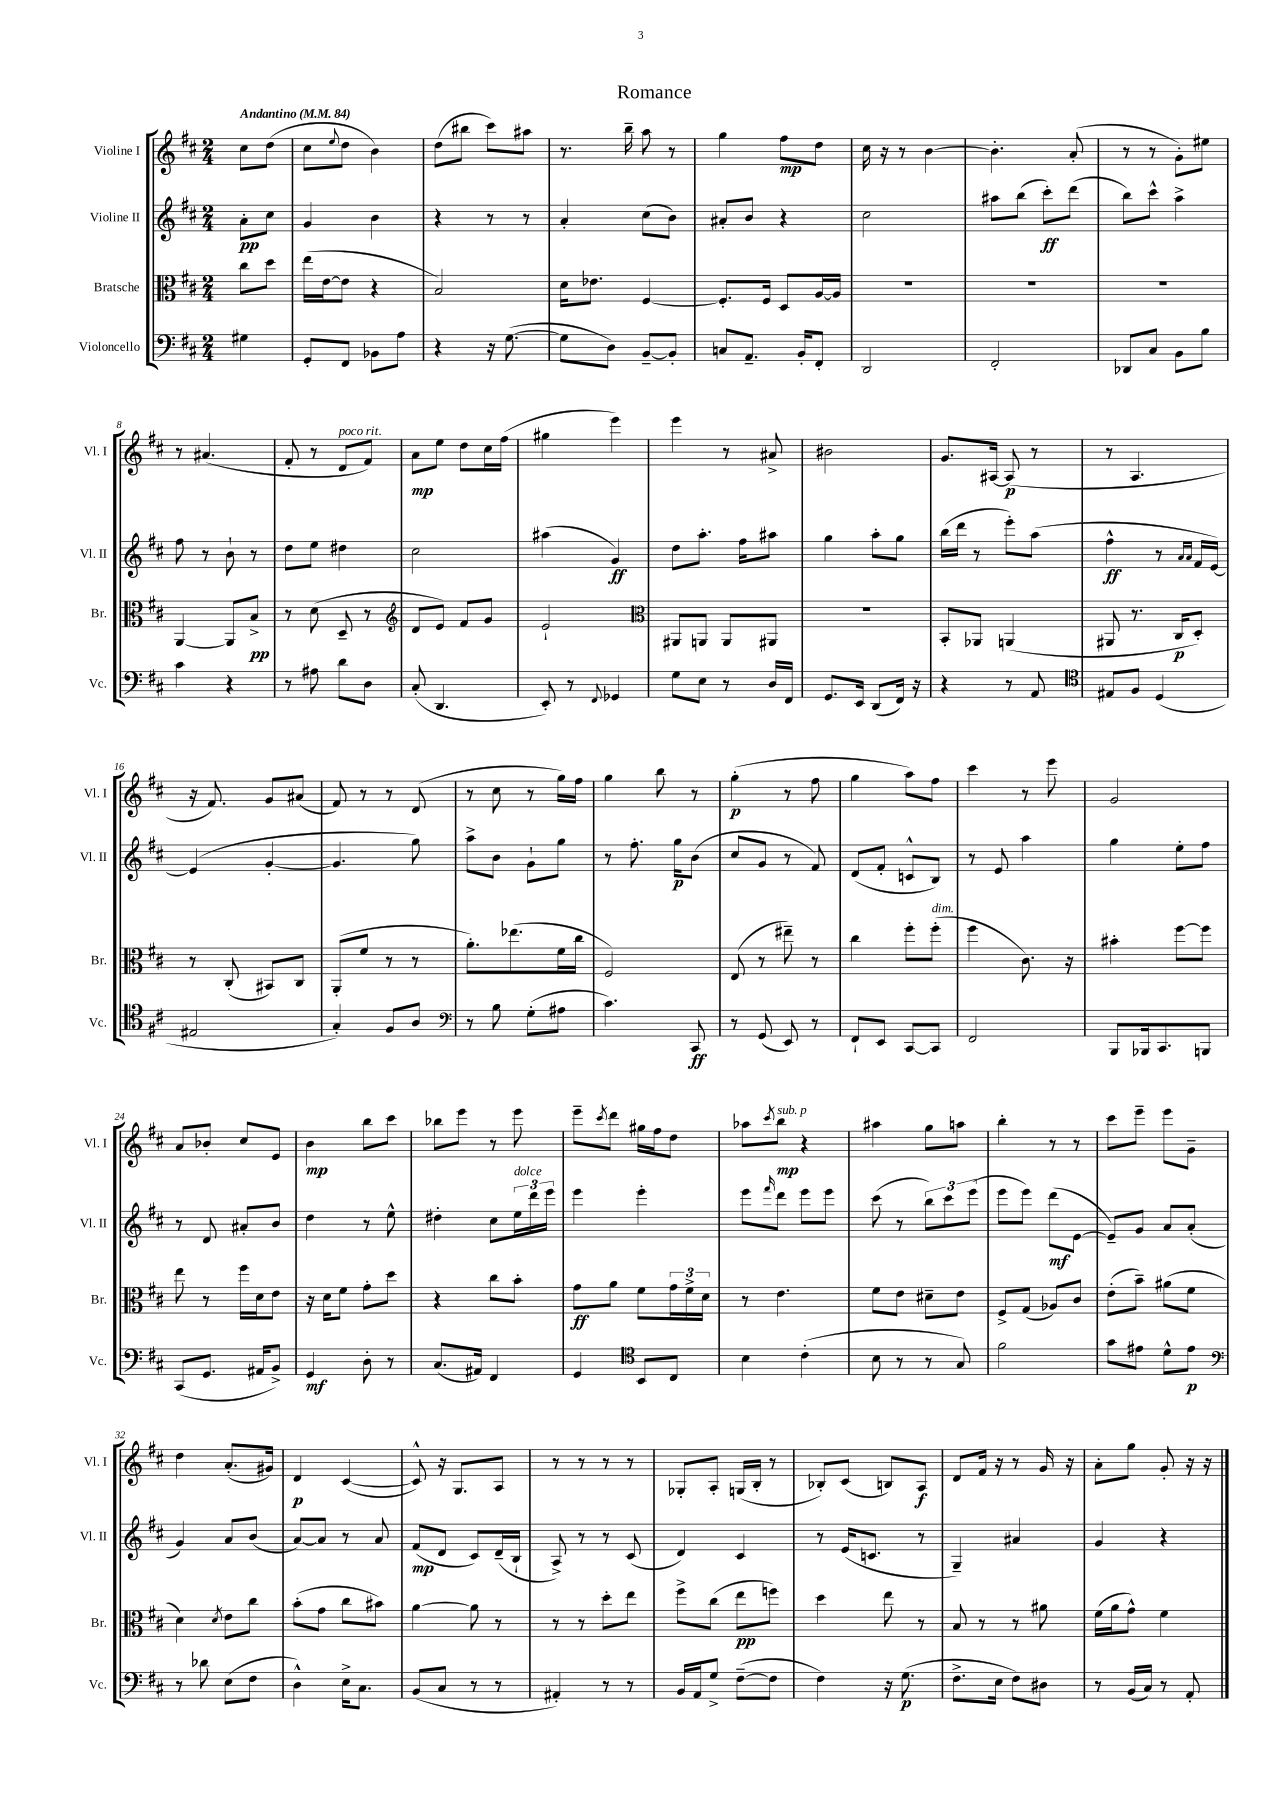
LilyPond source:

\header { title = "Romance" }
<<
\new StaffGroup <<
\new Staff = "s0" \with { instrumentName = "Violine I" shortInstrumentName = "Vl. I" } {
    \clef treble \key d \major \numericTimeSignature \time 2/4 \partial 4 \tempo "Andantino" 4 = 84
    cis''8 d''8( |
    cis''8 \appoggiatura { e''8 } d''8 b'4) |
    d''8( bis''8 cis'''8) ais''8 |
    r8. b''16-- a''8 r8 |
    g''4 fis''8\mp d''8 |
    cis''16 r16 r8 b'4~ |
    b'4.-. a'8-.( |
    r8 r8 g'8-.) eis''8 |
    r8 ais'4.( |
    fis'8-. r8 d'8^\markup { \italic "poco rit." } fis'8) |
    a'8\mp e''8 d''8 cis''16 fis''16( |
    gis''4 e'''4) |
    e'''4 r8 ais'8-> |
    bis'2 |
    g'8. ais16~ ais8\p( r8 |
    r8 a4. |
    r16 fis'8.) g'8 ais'8( |
    fis'8) r8 r8 d'8( |
    r8 cis''8 r8 g''16) fis''16 |
    g''4 b''8 r8 |
    g''4-.\p( r8 fis''8 |
    g''4 a''8) fis''8 |
    cis'''4 r8 e'''8 |
    g'2 |
    a'8 bes'8-. cis''8 e'8 |
    b'4\mp b''8 cis'''8 |
    bes''8 e'''8 r8 e'''8 |
    e'''8-- \acciaccatura { cis'''8 } d'''8 gis''16 fis''16 d''8 |
    aes''8 \acciaccatura { cis'''8 } b''8\mp^\markup { \italic "sub. p" } r4 |
    ais''4 g''8 a''8 |
    b''4-. r8 r8 |
    cis'''8 e'''8-- e'''8 g'8-- |
    d''4 a'8.-.( gis'16) |
    d'4\p cis'4~( |
    cis'8-^) r16 g8. a8 |
    r8 r8 r8 r8 |
    ges8-. a8-. g16( b16-. r8 |
    bes8-.) cis'8( b8) a8\f |
    d'8 fis'16 r16 r8 g'16 r16 |
    a'8-. g''8 g'8-. r16 r16 \bar "|." |
}
\new Staff = "s1" \with { instrumentName = "Violine II" shortInstrumentName = "Vl. II" } {
    \clef treble \key d \major \numericTimeSignature \time 2/4 \partial 4
    a'8-.\pp cis''8 |
    g'4 b'4 |
    r4 r8 r8 |
    a'4-. cis''8( b'8) |
    ais'8-. b'8 r4 |
    cis''2 |
    ais''8 b''8( cis'''8-.\ff) d'''8( |
    b''8) cis'''8-^ a''4-> |
    fis''8 r8 b'8-! r8 |
    d''8 e''8 dis''4 |
    cis''2 |
    ais''4( g'4\ff) |
    d''8 a''8.-. fis''16 ais''8 |
    g''4 a''8-. g''8 |
    b''16( d'''16 r8 e'''8-.) a''8( |
    fis''4-^\ff r8 \grace { a'16 a'16 } fis'16 e'16~) |
    e'4( g'4~-. |
    g'4. g''8) |
    a''8-> b'8 g'8-! g''8 |
    r8 fis''8.-. g''16\p b'8( |
    cis''8 g'8 r8 fis'8) |
    d'8( fis'8-. c'8-^ b8) |
    r8 e'8 a''4 |
    g''4 e''8-. fis''8 |
    r8 d'8 ais'8-. b'8 |
    d''4 r8 e''8-^ |
    dis''4-. cis''8 \tuplet 3/2 { e''16^\markup { \italic "dolce" } d'''16 e'''16 } |
    e'''4 e'''4-. |
    e'''8 \grace { fis'''16 } d'''8 e'''8 e'''8 |
    cis'''8( r8 \tuplet 3/2 { b''8) cis'''8 e'''8( } |
    e'''8 e'''8) d'''8\mf( e'8~ |
    e'8--) g'8 a'8 a'8-.( |
    g'4) a'8 b'8( |
    a'8~) a'8 r8 a'8 |
    fis'8\mp( d'8 cis'8) d'16--( b16-! |
    a8->) r8 r8 cis'8( |
    d'4) cis'4 |
    r8 e'16( c'8. r8 |
    g4--) ais'4 |
    g'4 r4 \bar "|." |
}
\new Staff = "s2" \with { instrumentName = "Bratsche" shortInstrumentName = "Br." } {
    \clef alto \key d \major \numericTimeSignature \time 2/4 \partial 4
    cis''8 d''8 |
    e''16( e'16~ e'8 r4 |
    b2) |
    d'16 ees'8. fis4~ |
    fis8.-. fis16 d8 a16~ a16 |
    R2 |
    R2 |
    R2 |
    a,4~ a,8 b8->\pp |
    r8 d'8( d8-- r8 |
    \clef treble d'8 e'8) fis'8 g'8 |
    e'2-! |
    \clef alto ais,8 a,8 a,8 ais,8 |
    R2 |
    b,8-. aes,8 a,4( |
    ais,8 r8. cis16\p d8-.) |
    r8 cis8-.( bis,8) cis8 |
    a,8-.( fis'8 r8 r8 |
    a'8.-.) ees''8.( fis'16 cis''16 |
    fis2) |
    e8( r8 eis''8--) r8 |
    cis''4 fis''8-. fis''8-.^\markup { \italic "dim." }( |
    fis''4 cis'8.) r16 |
    bis'4-. fis''8~ fis''8 |
    e''8 r8 fis''16 d'16 e'8 |
    r16 d'16 fis'8 g'8-. d''8 |
    r4 cis''8 b'8-. |
    g'8\ff a'8 fis'8 \tuplet 3/2 { g'16 fis'16-> d'16 } |
    r8 e'4. |
    fis'8 e'8 dis'8-- e'8 |
    fis8-> g8( aes8) cis'8 |
    e'8-.( b'8--) ais'8( fis'8 |
    d'4) \acciaccatura { d'8 } e'8 cis''8 |
    b'8-.( g'8 cis''8 bis'8) |
    a'4~ a'8 r8 |
    r8 r8 d''8-. e''8 |
    fis''8-> cis''8( e''8\pp f''8) |
    d''4 e''8 r8 |
    b8 r8 r8 ais'8 |
    fis'16( a'16 g'8-^) fis'4 \bar "|." |
}
\new Staff = "s3" \with { instrumentName = "Violoncello" shortInstrumentName = "Vc." } {
    \clef bass \key d \major \numericTimeSignature \time 2/4 \partial 4
    gis4 |
    g,8-. fis,8 bes,8 a8 |
    r4 r16 g8.~( |
    g8 d8) b,8~-- b,8-. |
    c8 a,8.-- b,16-. fis,8-. |
    d,2 |
    fis,2-. |
    des,8 cis8 b,8 b8 |
    cis'4 r4 |
    r8 ais8 d'8 d8 |
    cis8-.( d,4. |
    e,8-.) r8 \appoggiatura { fis,8 } ges,4 |
    g8 e8 r8 d16 fis,16 |
    g,8. e,16 d,8( fis,16) r16 |
    r4 r8 a,8 |
    \clef tenor eis8 fis8 d4( |
    eis2 |
    g4-.) fis8 a8 |
    \clef bass r8 b8 g8-.( ais8 |
    cis'4.) cis,8\ff |
    r8 g,8( e,8) r8 |
    fis,8-! e,8 cis,8~ cis,8 |
    fis,2 |
    b,,8 bes,,16 cis,8. b,,8 |
    cis,8( g,8. ais,16 b,8->) |
    g,4\mf d8-. r8 |
    cis8.( ais,16) fis,4 |
    g,4 \clef tenor b,8 cis8 |
    b4 cis'4-.( |
    b8 r8 r8 g8) |
    fis'2 |
    g'8 eis'8 d'8-^ eis'8\p |
    \clef bass r8 des'8 e8( fis8 |
    d4-^) e16-> cis8. |
    b,8( cis8 r8 r8 |
    ais,4-.) r8 r8 |
    b,16 a,16 g8-> fis8~--( fis8 |
    fis4) r16 g8.\p( |
    fis8.-> e16 fis8) dis8 |
    r8 b,16( cis16) r8 a,8-. \bar "|." |
}
>>
>>
